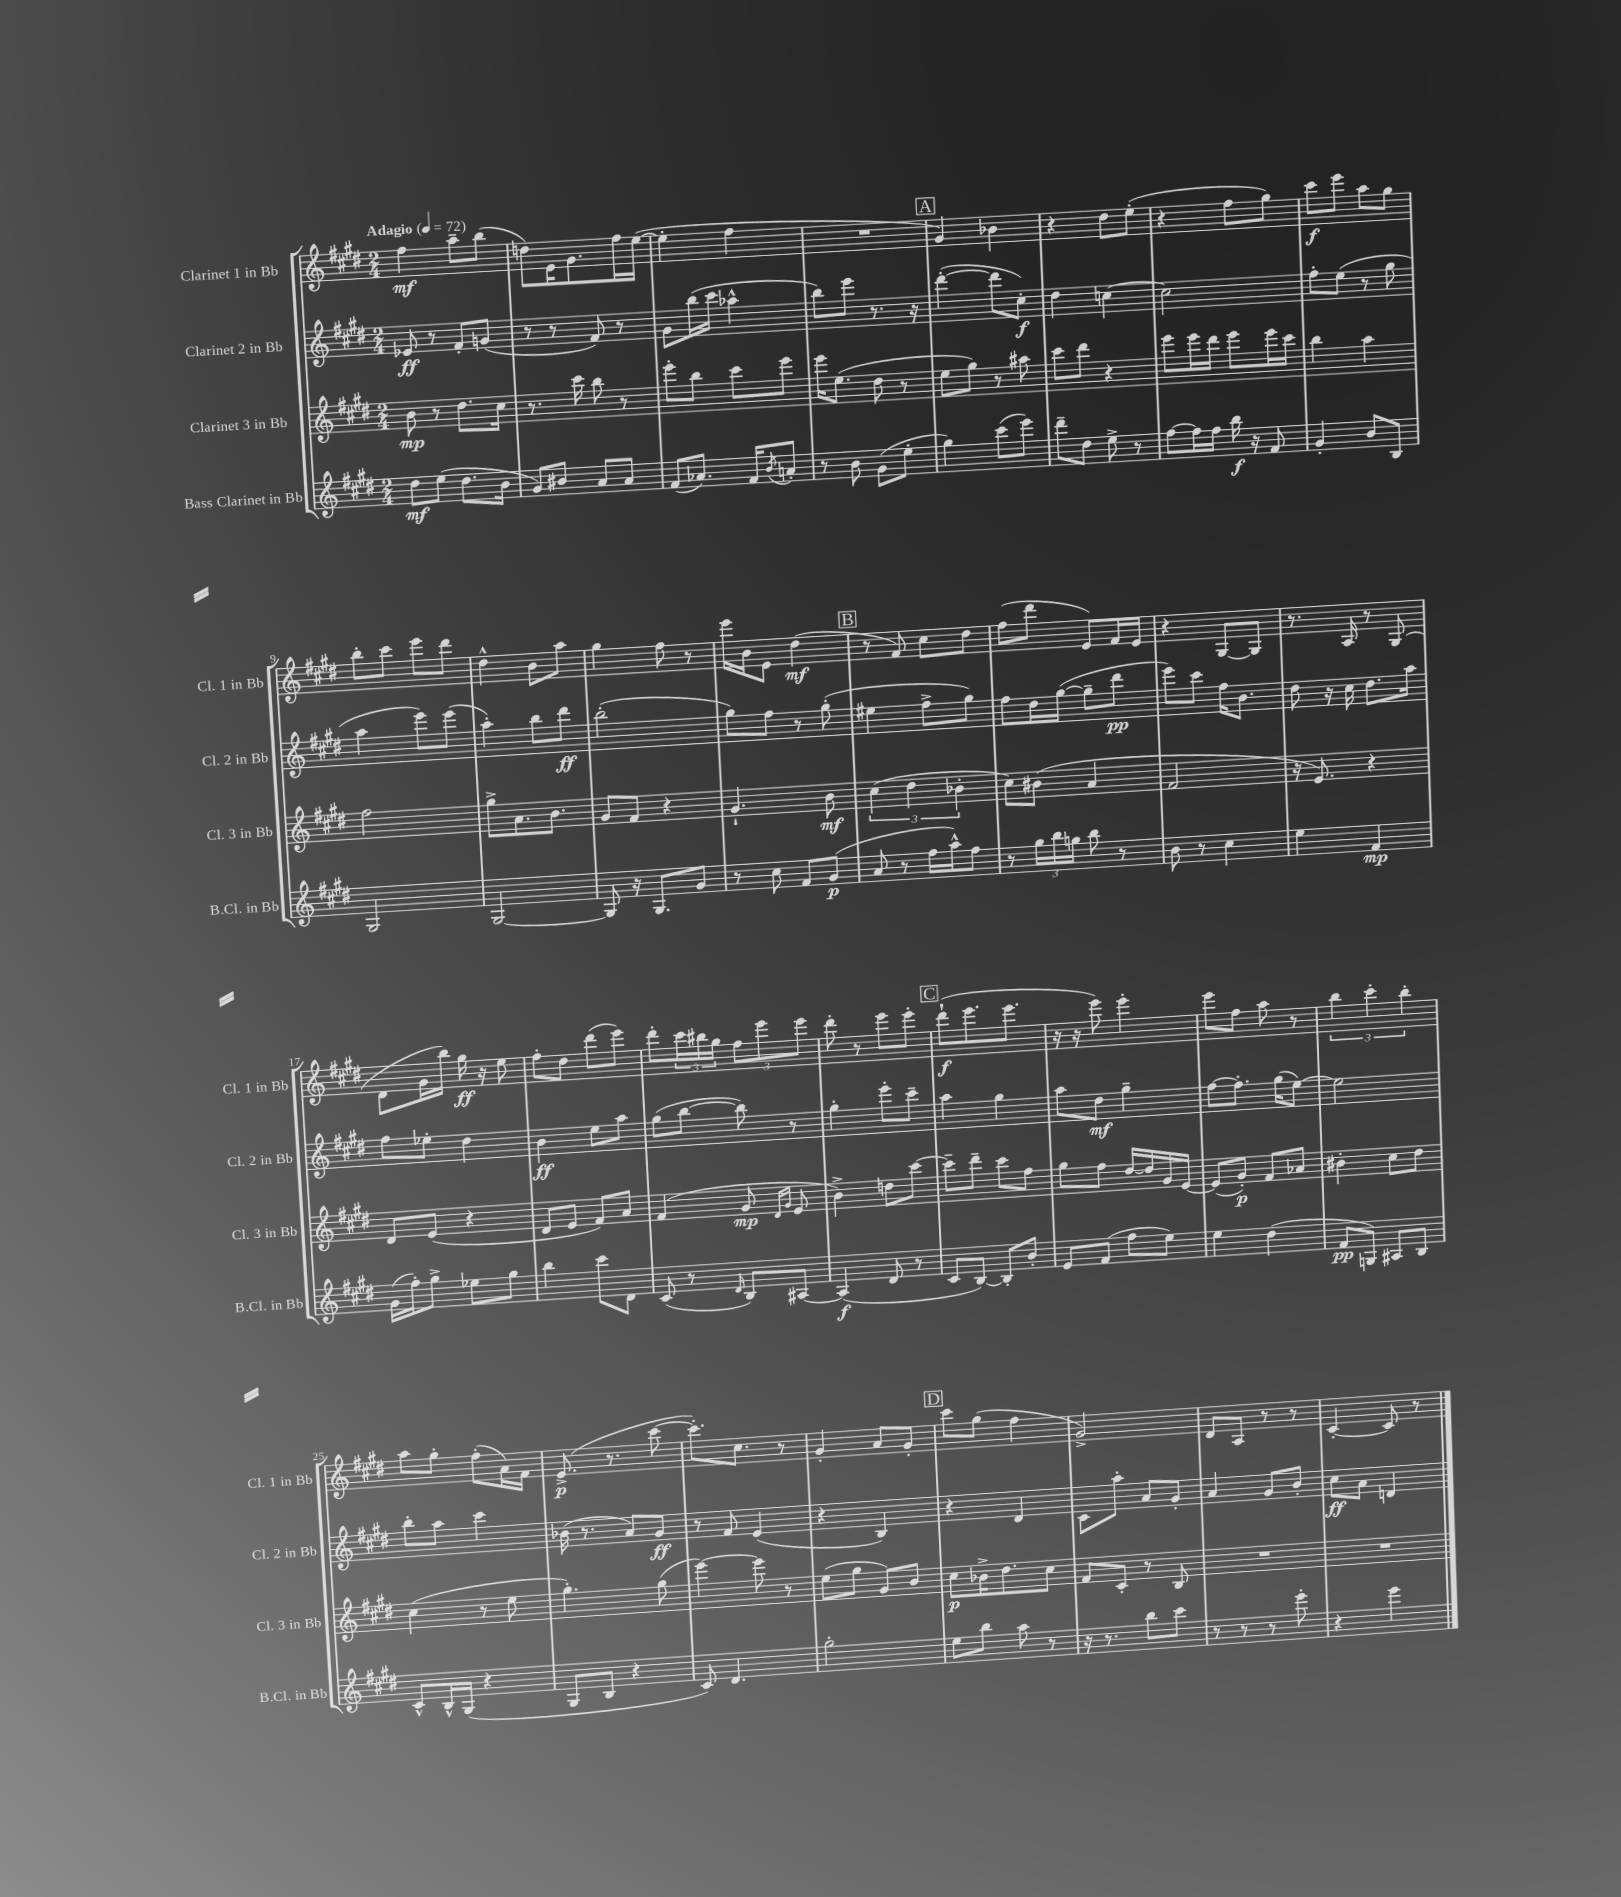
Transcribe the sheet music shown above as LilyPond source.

<<
\new StaffGroup <<
\new Staff = "s0" \with { instrumentName = "Clarinet 1 in Bb" shortInstrumentName = "Cl. 1 in Bb" } {
    \clef treble \key e \major \numericTimeSignature \time 2/4 \tempo "Adagio" 4 = 72
    fis''4\mf a''8-- b''8( |
    d''8) e'16 gis'8. fis''16 e''16~( |
    e''4-. fis''4 |
    R2 |
    \mark \markup { \box "A" } gis'4) bes'4 |
    r4 dis''8 e''8-.( |
    r4 fis''8 gis''8) |
    cis'''8\f e'''8 a''8 gis''8 |
    b''8-. cis'''8 e'''8 dis'''8 |
    dis''4-^ b'8 a''8 |
    gis''4 fis''8 r8 |
    e'''16 b'16 e'8 dis''4\mf( |
    \mark \markup { \box "B" } r8 fis'8) cis''8 dis''8 |
    fis''8( dis'''8 e'8) fis'16 e'16 |
    r4 gis8~ gis8 |
    r8. a16 r8 gis8( |
    dis'8 gis'16 b''16) gis''16\ff r16 e''8 |
    fis''8-. dis''8 dis'''8( e'''8) |
    dis'''8-. \tuplet 3/2 { cis'''16 bis''16 gis''16 } \tuplet 3/2 { fis''8 e'''8 e'''8 } |
    dis'''8-. r8 e'''8 e'''8-. |
    \mark \markup { \box "C" } dis'''8-!\f( e'''8. e'''8. |
    r16 r16 e'''8) e'''4-. |
    e'''8 fis''8 a''8 r8 |
    \tuplet 3/2 { b''4 cis'''4-. b''4-. } |
    a''8 gis''8-. fis''8-.( a'16) fis'16 |
    e'8.->\p( r8. cis'''8~ |
    cis'''8.-.) cis''8. r8 |
    gis'4-. a'8 gis'8-. |
    \mark \markup { \box "D" } cis'''8 gis''8( fis''4 |
    gis'2->) |
    dis'8 a8 r8 r8 |
    cis'4~-. cis'8 r8 \bar "|." |
}
\new Staff = "s1" \with { instrumentName = "Clarinet 2 in Bb" shortInstrumentName = "Cl. 2 in Bb" } {
    \clef treble \key e \major \numericTimeSignature \time 2/4
    ees'8\ff r8 fis'8-. g'8( |
    r8 r8 fis'8) r8 |
    gis'8 b''16( cis'''16 aes''4-^ |
    b''8) e'''8 r8. r16 |
    \mark \markup { \box "A" } dis'''4~-.( dis'''8 cis''8-.\f) |
    dis''4 c''4~ |
    c''2 |
    fis''8-. e''8( r8 gis''8 |
    a''4 e'''8) e'''8( |
    a''4-.) b''8 dis'''8\ff |
    b''2-.( |
    gis''8) fis''8 r8 gis''8-.( |
    \mark \markup { \box "B" } eis''4 fis''8-> gis''8) |
    fis''8 dis''16 gis''16~( gis''8-- dis'''8\pp |
    e'''8) cis'''8 fis''16 b'8. |
    dis''8 r16 cis''16 dis''8. a''16 |
    fis''8 ees''8-. dis''4 |
    b'4\ff e''8 a''8 |
    gis''8( b''8~ b''8) r8 |
    gis''4-. e'''8-. cis'''8-- |
    \mark \markup { \box "C" } a''4 gis''4 |
    a''8 dis''8\mf gis''4-- |
    fis''8~ fis''8.-. gis''16( e''8~) |
    e''2 |
    b''8-. a''8 cis'''4 |
    bes'16( r8. a'8) gis'8\ff |
    r8 fis'8 e'4( |
    r4 b4) |
    \mark \markup { \box "D" } r4 dis'4 |
    cis'8 a''8-. a'8 gis'8-. |
    a'4 gis'8 b'8-. |
    cis''8\ff a'8 d'4 \bar "|." |
}
\new Staff = "s2" \with { instrumentName = "Clarinet 3 in Bb" shortInstrumentName = "Cl. 3 in Bb" } {
    \clef treble \key e \major \numericTimeSignature \time 2/4
    b'8\mp r8 dis''8. cis''16 |
    r8. cis'''16 b''8 r8 |
    e'''8-. b''8 cis'''8 e'''8 |
    e'''16 e''8.( dis''8 r8 |
    \mark \markup { \box "A" } e''8 gis''8) r8 ais''8 |
    cis'''8 dis'''8 r4 |
    e'''8 e'''16 dis'''16 e'''8 e'''16 cis'''16 |
    b''4 a''4 |
    fis''2 |
    gis''8-> a'8. b'8. |
    gis'8 fis'8 r4 |
    gis'4.-! b'8\mf |
    \mark \markup { \box "B" } \tuplet 3/2 { cis''4( dis''4 bes'4-. } |
    cis''8) bis'8( a'4 |
    fis'2 |
    r16 e'8.) r4 |
    dis'8 e'8( r4 |
    dis'8 e'8 fis'8) a'8 |
    fis'4( gis'8\mp \grace { dis'16 gis'16 } e'8 |
    b'4->) d''8 cis'''8~ |
    \mark \markup { \box "C" } cis'''8-- dis'''8-- cis'''8 fis''8 |
    gis''8 fis''8 dis''16~ dis''16 gis'16 e'16~ |
    e'8( gis'8-.\p) fis'8 aes'8 |
    bis'4-. cis''8 dis''8 |
    cis''4( r8 e''8 |
    gis''4.-.) gis''8( |
    e'''4~) e'''8 r8 |
    e''8( gis''8 gis'8) b'8 |
    \mark \markup { \box "D" } cis''8\p bes'16-> dis''8. cis''8 |
    fis'8 cis'8-. r8 b8 |
    R2 |
    R2 \bar "|." |
}
\new Staff = "s3" \with { instrumentName = "Bass Clarinet in Bb" shortInstrumentName = "B.Cl. in Bb" } {
    \clef treble \key e \major \numericTimeSignature \time 2/4
    dis''8\mf e''8( dis''8. b'16 |
    gis'8) bis'8 a'8 a'8 |
    fis'8( aes'8.) fis'16 \acciaccatura { b'8 } a'8-. |
    r8 b'8 gis'8( e''8-. |
    \mark \markup { \box "A" } gis''4) cis'''8( e'''8) |
    dis'''8-- dis''8 e''8-> r8 |
    fis''8~ fis''16 fis''16 b''16\f r16 fis'8 |
    gis'4-. b'8 b8 |
    gis2 |
    gis2~ |
    gis8 r16 gis8. gis'8 |
    r8 cis''8 fis'8 gis'8\p( |
    \mark \markup { \box "B" } a'8 r8 fis''16 a''16-^) fis''8 |
    r8 \tuplet 3/2 { gis''16 b''16 g''16 } b''8 r8 |
    b'8 r8 cis''4 |
    e''4 fis'4\mp |
    gis'16( fis''16-.) gis''8-> ees''8 gis''8 |
    b''4 cis'''8 dis'8 |
    cis'8( r8 \grace { dis'16 } b8) ais8~ |
    ais4\f( dis'8 r8 |
    \mark \markup { \box "C" } cis'8 b8~) b8-. b'8-. |
    e'8 fis'8( fis''8 e''8) |
    e''4 dis''4( |
    fis'8\pp g8) ais8 b8 |
    cis'8-^ b16-^ gis16( r4 |
    gis8 b8 r4 |
    cis'8) dis'4. |
    gis''2-. |
    \mark \markup { \box "D" } e''8 b''8 a''8 r8 |
    r16 r8. b''8 cis'''8 |
    r8 r8 r8 e'''8-. |
    r4 e'''4 \bar "|." |
}
>>
>>
